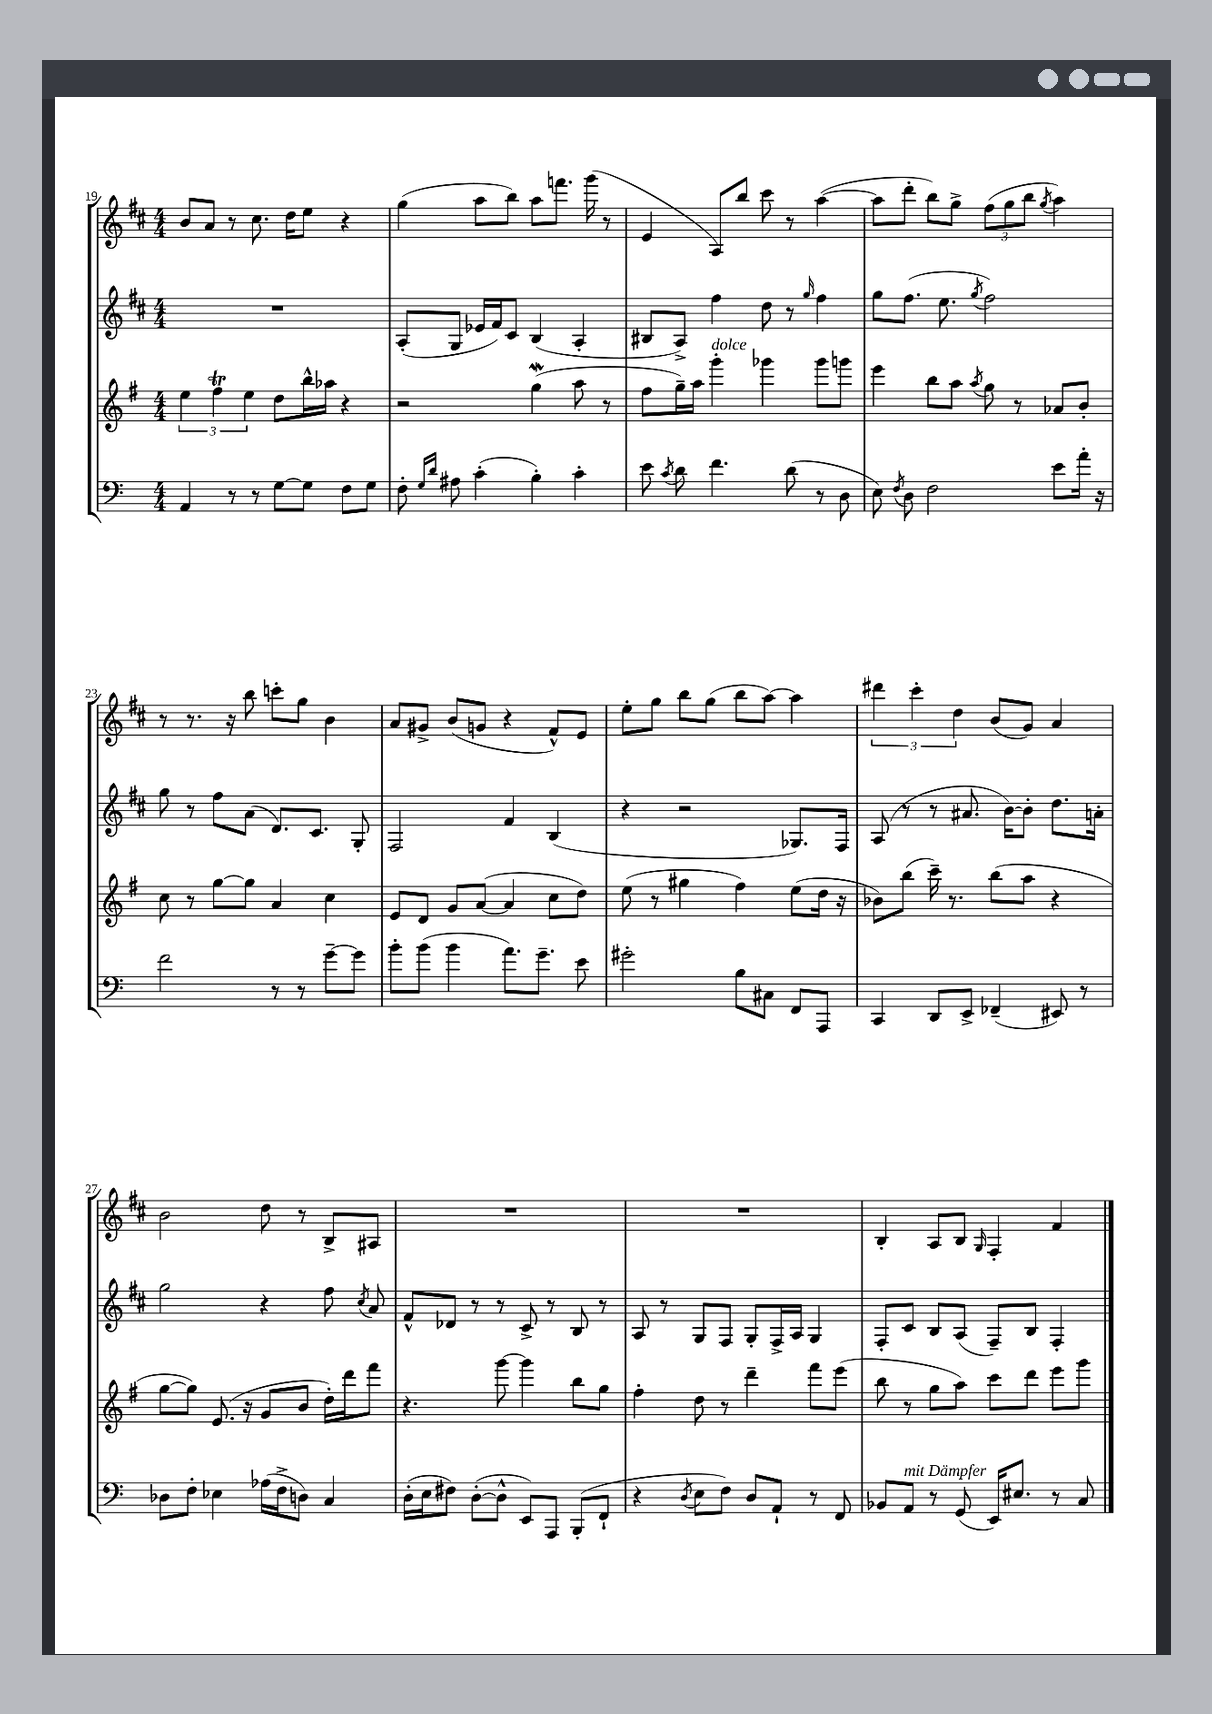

**kern	**kern	**kern	**kern
*staff4	*staff3	*staff2	*staff1
*clefF4	*clefG2	*clefG2	*clefG2
*k[]	*k[f#]	*k[f#c#]	*k[f#c#]
*M4/4	*M4/4	*M4/4	*M4/4
4AA	6ee	1r	8b
.	.	.	8a
.	6ff#	.	.
8r	.	.	8r
.	6ee	.	.
8r	.	.	8.cc#
[8G	8dd	.	.
.	.	.	16dd
8G]	16bb^^	.	8ee
.	16aa-	.	.
8F	4r	.	4r
8G	.	.	.
=	=	=	=
8F'	2r	(8A'	(4gg
16qqG	.	.	.
16qqd	.	.	.
8A#	.	8G	.
(4c'	.	16e-	8aa
.	.	16f#)	.
.	.	8c#	8bb)
4B')	(4gg	(4B	8aa
.	.	.	8.fff
4c'	8aa	4A'	.
.	.	.	(16ggg
.	8r	.	8r
=	=	=	=
8e	8ff#	8B#	4e
8qc	.	.	.
8d	16gg~)	8A^)	.
.	16aa	.	.
4.f	4ggg'	4ff#	8A)
.	.	.	8bb
.	4ggg-	8dd	8ccc#
(8d	.	8r	8r
.	.	16qqgg	.
8r	8ggg-	4ff#	([4aa
8D	8ggg	.	.
=	=	=	=
8E)	4eee	8gg	8aa]
8qF	.	.	.
8D	.	(8.ff#	8ddd'
2F	8bb	.	8bb)
.	.	8.ee	.
.	8aa	.	8gg^
.	8qaa	8qgg	.
.	8gg	2ff#)	(12ff#
.	.	.	12gg
.	8r	.	.
.	.	.	12bb
.	.	.	8qgg
8e	8a-	.	4aa)
16a'	8b'	.	.
16r	.	.	.
=	=	=	=
2f	8cc	8gg	8r
.	8r	8r	8.r
.	[8gg	8ff#	.
.	.	.	16r
.	8gg]	(8a	8bb
8r	4a	8.d)	8ccc'
8r	.	.	8gg
.	.	8.c#	.
[8g~	4cc	.	4b
8g]	.	8G'	.
=	=	=	=
8b'	8e	2F#	8a
(8b	8d	.	8g#^
4b	8g	.	(8b
.	([8a	.	8g
8.a)	4a]	4f#	4r
8.g~	.	.	.
.	8cc	(4B	8f#^^)
8e	8dd)	.	8e
=	=	=	=
2g#'	(8ee	4r	8ee'
.	8r	.	8gg
.	4gg#	2r	8bb
.	.	.	(8gg
8B	4ff#)	.	8bb
8C#	.	.	[8aa)
8FF	(8ee	8.G-)	4aa]
8AAA	16dd	.	.
.	16r	16F#	.
=	=	=	=
4CC	8b-)	(8A	6ddd#
.	(8bb	8r	.
.	.	.	6ccc#'
8DD	16ccc~)	8r	.
.	8.r	.	.
.	.	.	6dd
8EE^	.	8.a#	.
(4FF-~	(8bb	.	(8b
.	.	[16b)	.
.	8aa	8b']	8g)
8EE#)	4r	8.dd	4a
8r	.	.	.
.	.	16a'	.
=	=	=	=
8D-	[8gg	2gg	2b
8F'	8gg])	.	.
4E-	(8.e	.	.
.	16r	.	.
(16A-	8g	4r	8dd
16F^	.	.	.
8D)	8b	.	8r
4C	16dd')	8ff#	8B^
.	16ddd	.	.
.	.	8qcc#	.
.	8fff#	8a	8A#
=	=	=	=
(16D'	4.r	8f#^^	1r
16E	.	.	.
8F#)	.	8d-	.
([8D'	.	8r	.
8D^^]	[8ggg	8r	.
8EE)	4ggg]	8c#^	.
8AAA	.	8r	.
(8BBB'	8bb	8B	.
8FF`	8gg	8r	.
=	=	=	=
4r	4ff#'	8A	1r
.	.	8r	.
8qD	.	.	.
8E	8dd	8G	.
8F)	8r	8F#	.
8D	4ddd~	8G'	.
8AA`	.	16F#^	.
.	.	16A	.
8r	8fff#	4G	.
8FF	(8eee	.	.
=	=	=	=
8BB-	8bb	8F#'	4B'
8AA	8r	8c#	.
8r	8gg	8B	8A
(8GG	8aa)	(8A	8B
.	.	.	16qqG
16EE)	8ccc	8F#~)	4F#'
8.E#	.	.	.
.	8ddd	8B	.
8r	8eee	4F#'	4f#
8C	8ggg	.	.
==	==	==	==
*-	*-	*-	*-
